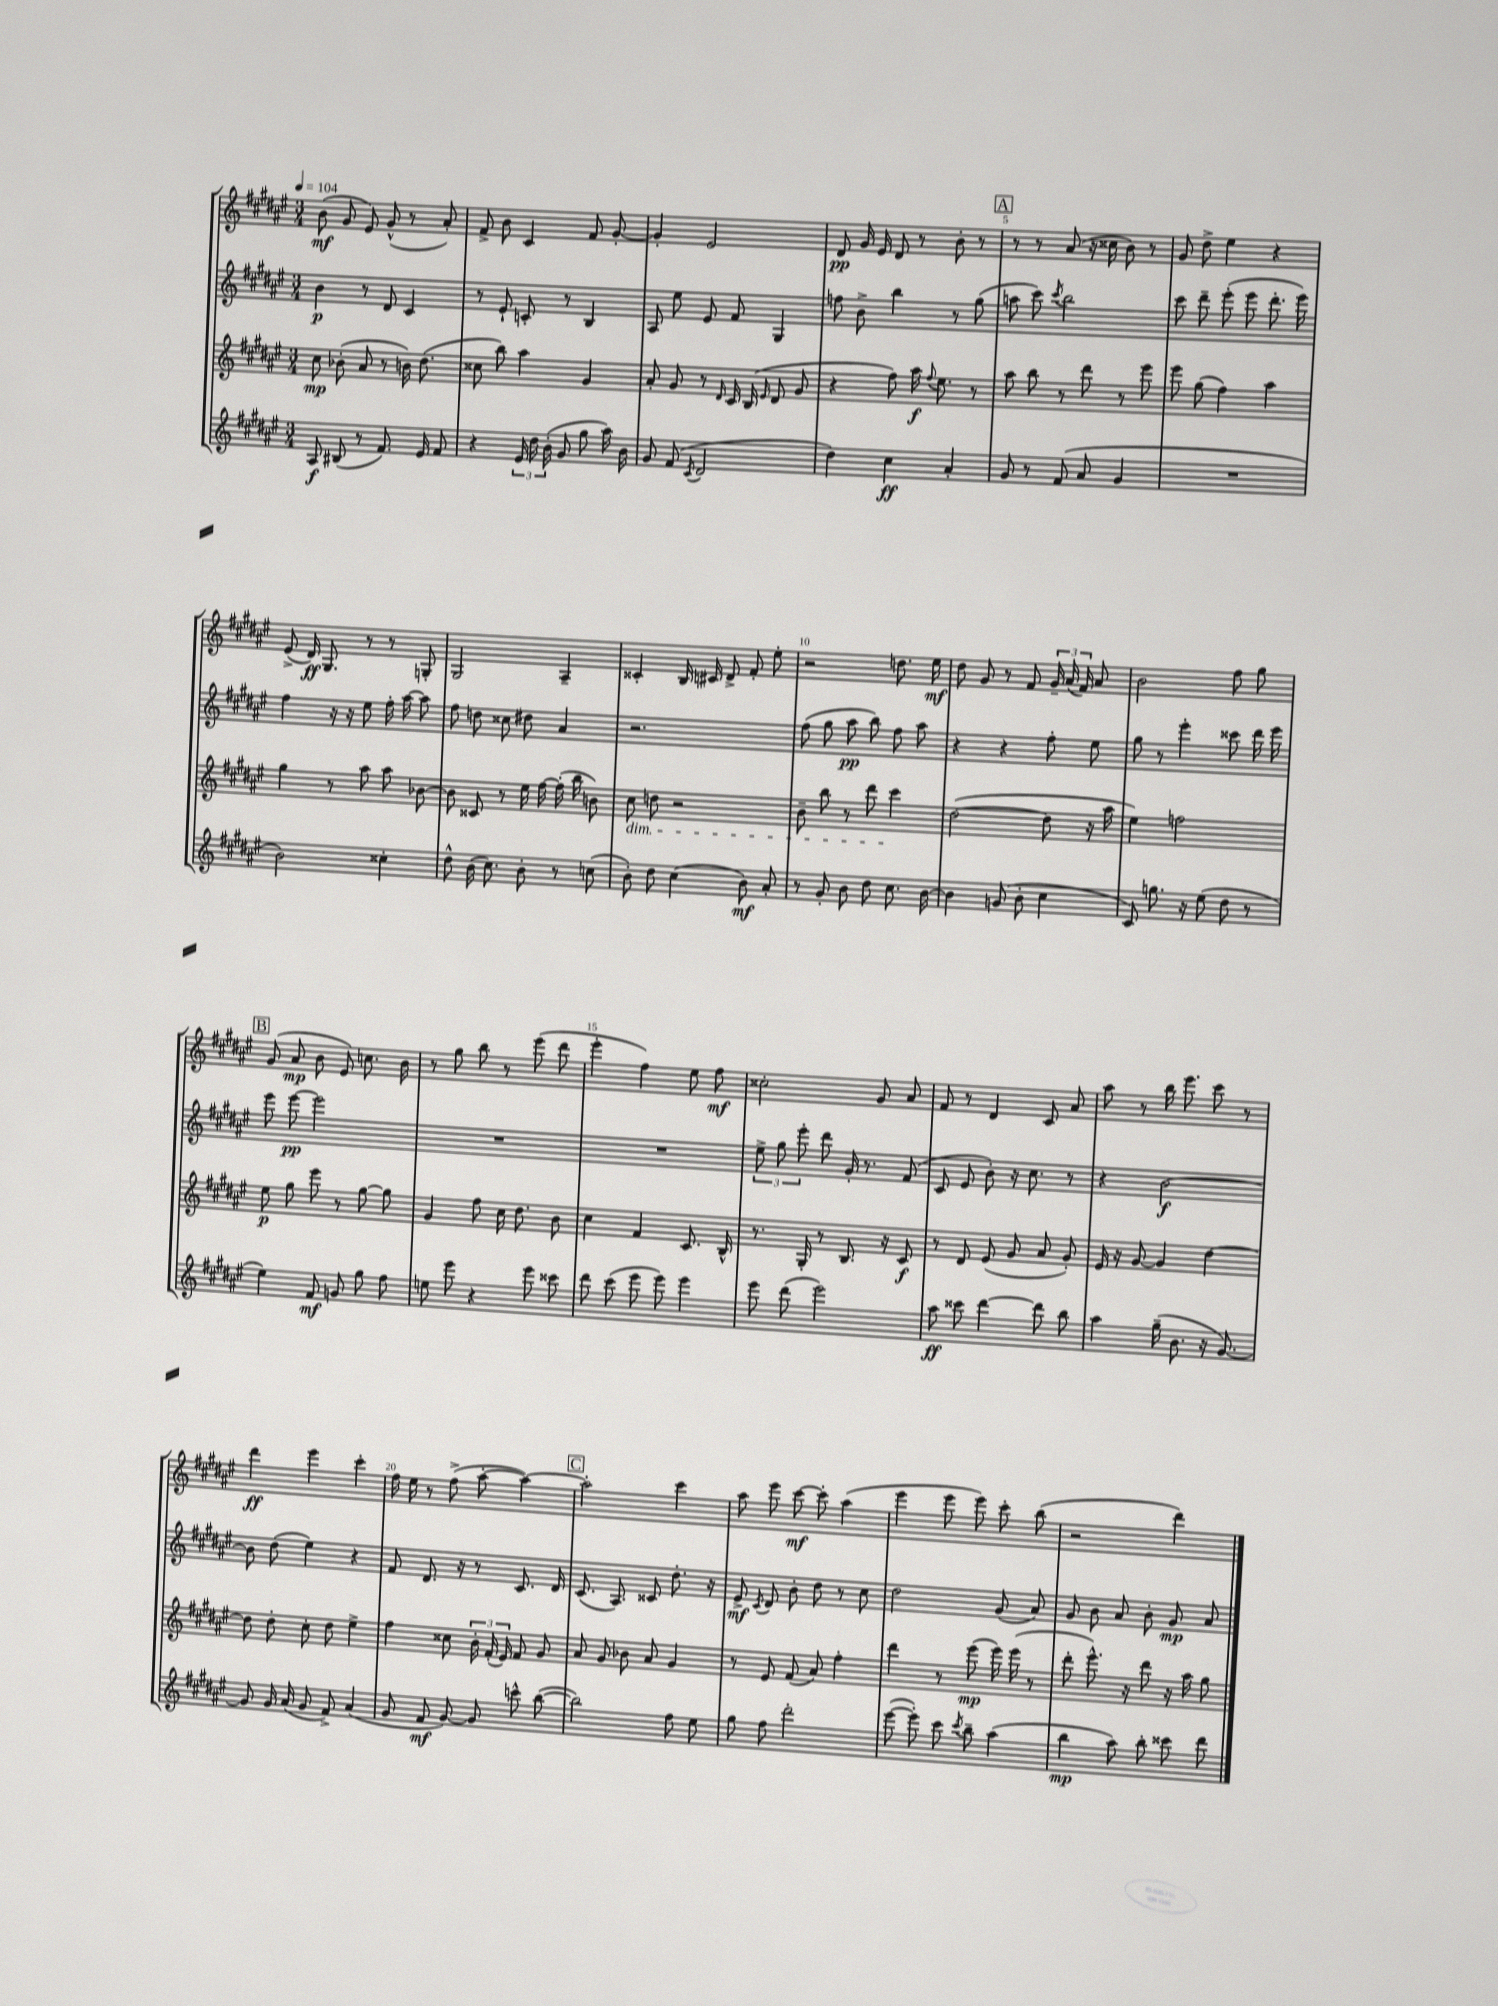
<<
\new StaffGroup <<
\new Staff = "s0" {
    \clef treble \key fis \major \numericTimeSignature \time 3/4 \tempo 4 = 104
    \autoBeamOff b'8\mf( gis'8 eis'8) gis'8-^( r8 ais'8-.) |
    fis'8-> b'8 cis'4 fis'8 gis'8~-. |
    gis'4-. eis'2 |
    dis'8\pp gis'16 eis'16 dis'8 r8 b'8-. r8 |
    \mark \markup { \box "A" } r8 r8 ais'8( r16 cisis''16 b'8) r8 |
    gis'8 dis''8-> eis''4 r4 |
    eis'8->( dis'16\ff) gis8. r8 r8 g8-. |
    gis2 ais4-- |
    cisis'4-. b16 cis'16 dis'8-> fis'8-. eis''8-. |
    r2 d''8. eis''16\mf |
    dis''8 gis'8 r8 fis'8 \tuplet 3/2 { gis'16-- ais'16( fis'16) } ais'8 |
    b'2 fis''8 gis''8 |
    \mark \markup { \box "B" } gis'8( ais'8\mp b'8 eis'8) c''8. b'16 |
    r8 gis''8 b''8 r8 eis'''8( dis'''8 |
    eis'''4-. fis''4) eis''8 fis''8\mf |
    cisis''2-. gis'8 ais'8 |
    fis'8 r8 dis'4 cis'8 ais'8 |
    ais''8 r8 b''16 eis'''8. cis'''8 r8 |
    dis'''4\ff eis'''4 cis'''4-. |
    fis''16 eis''16 r8 fis''8->( ais''8~-. ais''4~) |
    \mark \markup { \box "C" } ais''2-. cis'''4 |
    ais''8 eis'''8 cis'''8~\mf cis'''8-. ais''4( |
    eis'''4 eis'''8 eis'''8) cis'''8-. b''8( |
    r2 dis'''4) \bar "|." |
}
\new Staff = "s1" {
    \clef treble \key fis \major \numericTimeSignature \time 3/4
    \autoBeamOff b'4\p r8 dis'8 cis'4 |
    r8 eis'8-! c'8-. r8 b4 |
    ais8 eis''8 eis'8 fis'8 gis4 |
    f''8 b'8-> b''4 r8 gis''8( |
    \mark \markup { \box "A" } a''8 cis'''8) \acciaccatura { cis'''8 } b''2 |
    cis'''8 dis'''8-- eis'''8-.( eis'''8 dis'''8.-. eis'''16) |
    fis''4 r16 r16 eis''8 fis''16-. ais''16~ ais''8 |
    fis''8 d''8 cisis''8 dis''8 ais'4 |
    r2. |
    fis''8( gis''8 ais''8\pp b''8) fis''8 ais''8 |
    r4 r4 fis''8-. eis''8 |
    gis''8 r8 eis'''4-. cisis'''8 dis'''16 eis'''16 |
    \mark \markup { \box "B" } eis'''8 eis'''8~\pp eis'''2 |
    R2. |
    R2. |
    \tuplet 3/2 { eis''8-> gis''8 eis'''8-. } dis'''8 gis'16-. r8. fis'8( |
    cis'8 eis'8 b'8-.) r16 cis''8. r8 |
    r4 b'2~\f |
    b'8 dis''8( eis''4) r4 |
    fis'8 dis'8. r16 r8 cis'8. dis'16 |
    \mark \markup { \box "C" } cis'8.( ais8.) cisis'8 dis''8.-. r16 |
    eis'8->\mf \acciaccatura { cis'8 } dis'8 b'8-. dis''8 r8 cis''8 |
    dis''2 gis'8( ais'8) |
    gis'8 b'8 ais'8 b'8-. gis'8\mp ais'8 \bar "|." |
}
\new Staff = "s2" {
    \clef treble \key fis \major \numericTimeSignature \time 3/4
    \autoBeamOff cis''8\mp bes'8-.( ais'8 r8 b'16) dis''8.( |
    cisis''8 b''8) ais''4 gis'4 |
    ais'8-. gis'8 r8 \grace { dis'16 } cis'16 b16( \grace { eis'16 } dis'8 gis'8 |
    r4 fis''8) ais''16\f \appoggiatura { fis''8 } eis''8. r8 |
    \mark \markup { \box "A" } ais''8 b''8 r8 dis'''8 r8 eis'''8 |
    eis'''8 gis''8( fis''4) ais''4 |
    gis''4 r8 ais''8 ais''8 bes'8~ |
    bes'8 cisis'8 r8 eis''16 fis''16~ fis''16-.( b''16 b'8) |
    cis''8\dim d''8 r2 |
    b'8-- b''8 r8 dis'''8 cis'''4\! |
    dis''2~( dis''8 r16 ais''16 |
    eis''4) f''2 |
    \mark \markup { \box "B" } eis''8\p gis''8 eis'''8 r8 gis''8~ gis''8 |
    gis'4 fis''8 cis''16 dis''8. b'8 |
    cis''4 fis'4 cis'8. b16-^ |
    r8. gis16-. r8 b8. r16 cis'8\f |
    r8 dis'8 eis'8( gis'8 ais'8 gis'8-.) |
    eis'16 r16 gis'8~ gis'4 dis''4~ |
    dis''8 dis''8-. cis''8-. dis''8 eis''4-> |
    fis''4 cisis''8 \tuplet 3/2 { b'16-. fis'16-.( eis'16) } fis'8 gis'8 |
    \mark \markup { \box "C" } ais'8 gis'8 bes'8 ais'8 gis'4 |
    r8 eis'8 fis'8( ais'8) fis''4-. |
    dis'''4 r8 eis'''8\mp( eis'''16) eis'''16( r8 |
    dis'''8-. eis'''8.-^) r16 dis'''8 r16 ais''16 gis''8 \bar "|." |
}
\new Staff = "s3" {
    \clef treble \key fis \major \numericTimeSignature \time 3/4
    \autoBeamOff ais8\f bis8( r8 fis'8.) eis'16 fis'8 |
    r4 \tuplet 3/2 { eis'16 dis''16 b'16-.( } gis'8 gis''8 ais''16) b'16 |
    gis'8 fis'8( \acciaccatura { cis'8 } dis'2 |
    dis''4) cis''4\ff ais'4-. |
    \mark \markup { \box "A" } gis'8 r8 fis'8( ais'8 gis'4 |
    R2. |
    b'2) cisis''4-. |
    dis''8-^ b'16( cis''8.) b'8-. r8 c''8( |
    b'8-.) dis''8 cis''4( b'8\mf) ais'8-. |
    r8 gis'8-. b'8 dis''8 cis''8. b'16~ |
    b'4 g'8( b'8-. cis''4 |
    cis'8) g''8. r16 eis''8( dis''8 r8 |
    \mark \markup { \box "B" } eis''4) fis'8\mf g'8 gis''8 fis''8 |
    e''8 eis'''8 r4 eis'''8 cisis'''8 |
    dis'''8 cis'''8( eis'''8 eis'''8) eis'''4 |
    eis'''8 dis'''8( eis'''2) |
    ais''8\ff cisis'''8 dis'''4~ dis'''8 b''8 |
    ais''4 gis''16--( b'8. r16 gis'8.~) |
    gis'8 gis'16 ais'16( gis'8 fis'8->) ais'4( |
    gis'8 fis'8\mf gis'8~) gis'8 c'''8-^ b''8~( |
    \mark \markup { \box "C" } b''2) fis''8 eis''8 |
    gis''8 fis''8 dis'''2-. |
    eis'''8~( eis'''8-.) cis'''8 \acciaccatura { cis'''8 } b''8-- ais''4( |
    b''4\mp ais''8) b''8-. cisis'''8 dis'''8 \bar "|." |
}
>>
>>
\layout { \context { \Score \override BarNumber.break-visibility = ##(#f #t #t) barNumberVisibility = #(every-nth-bar-number-visible 5) } }
